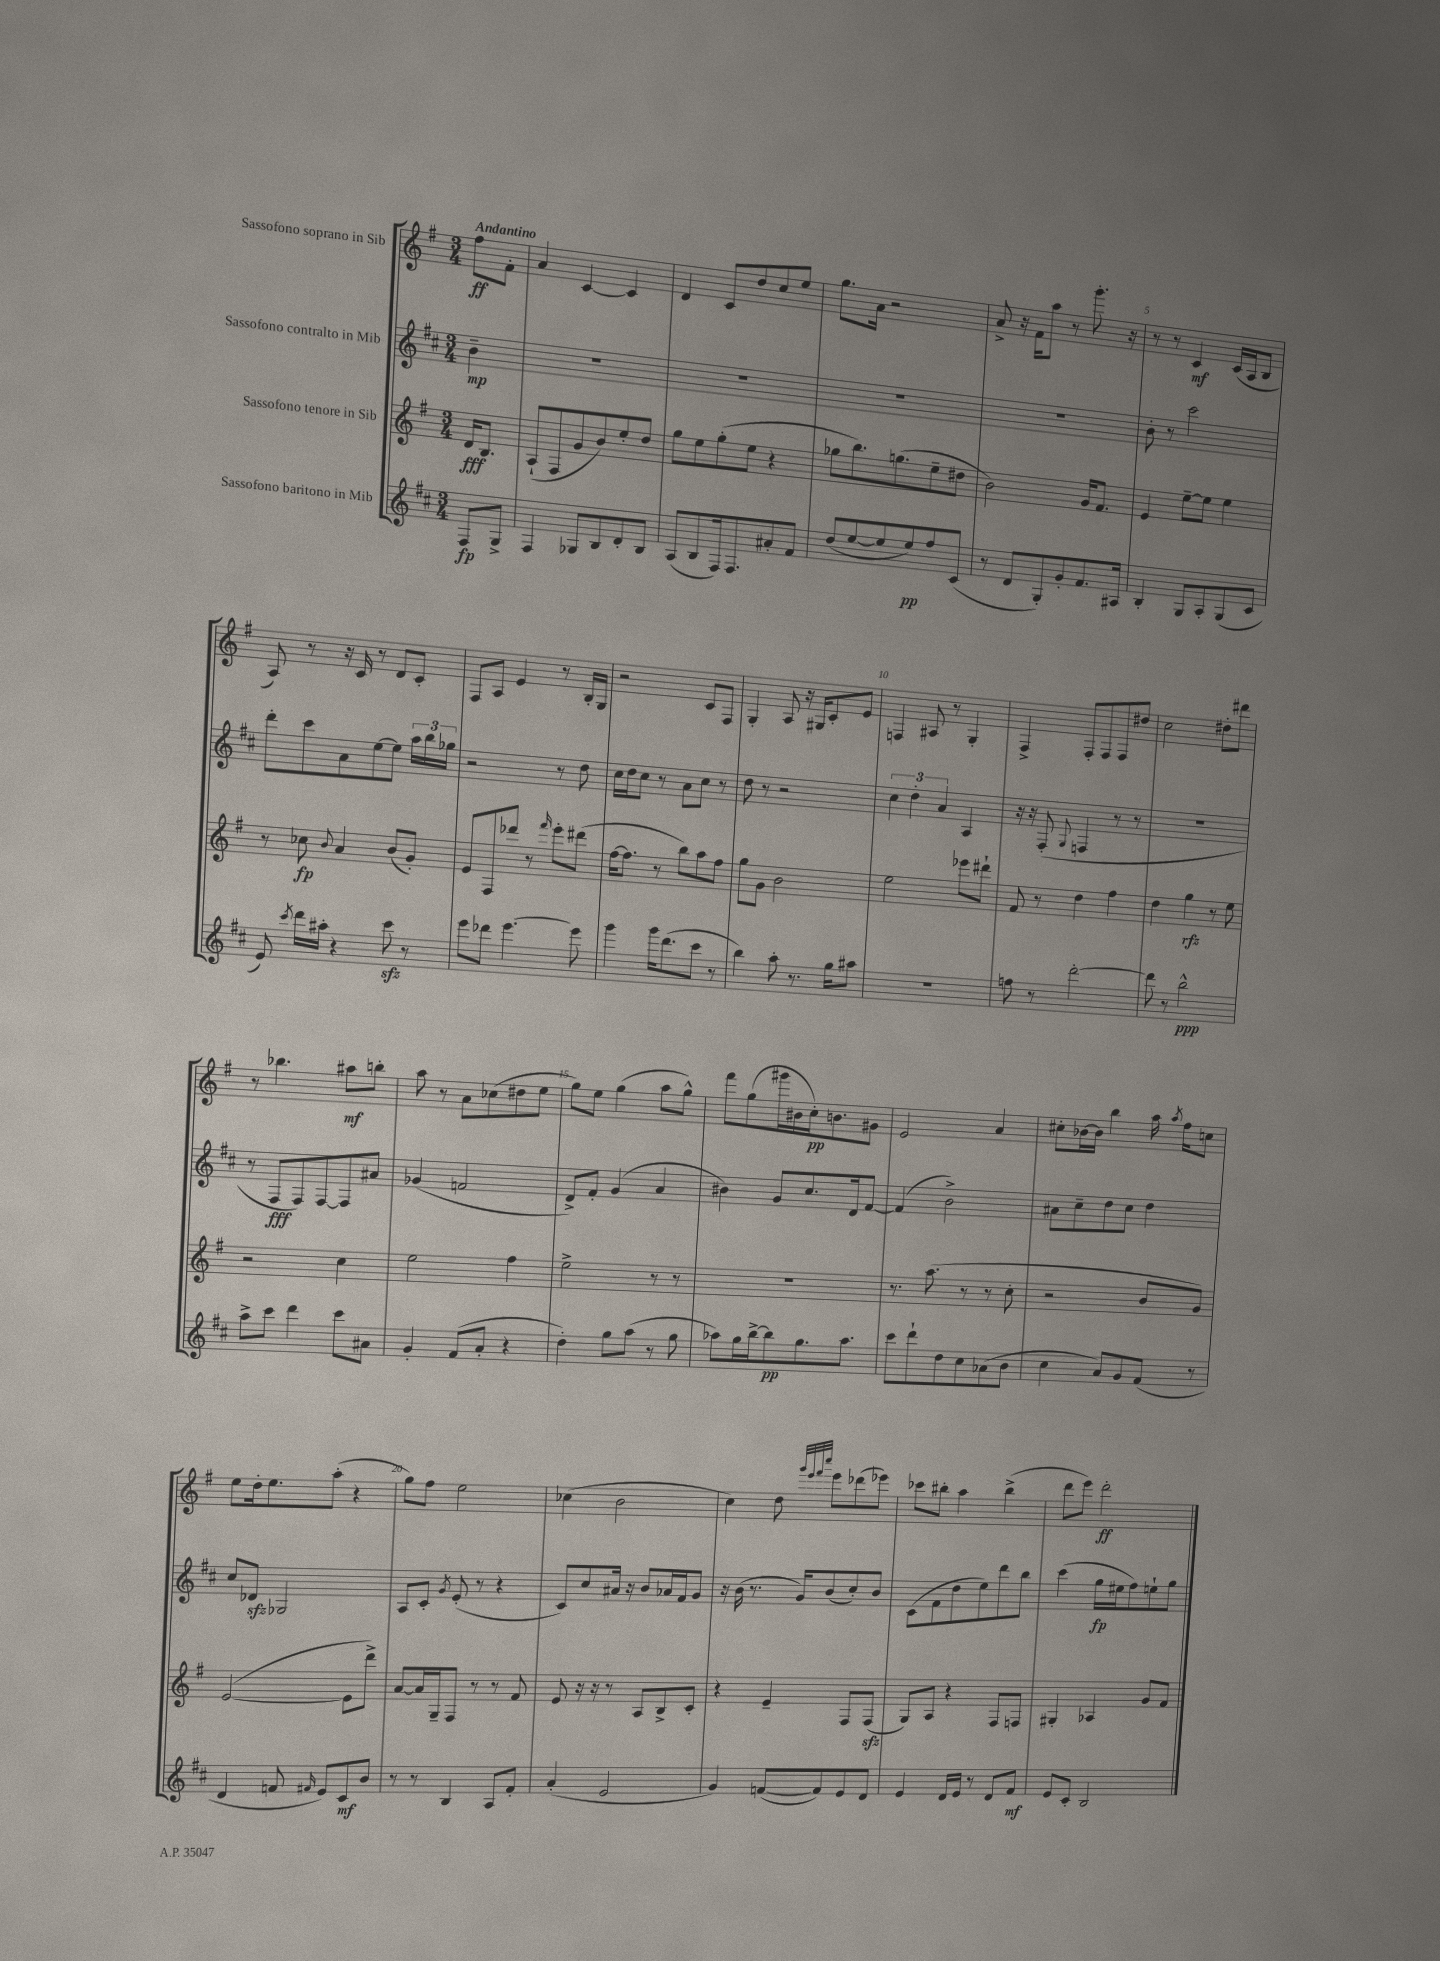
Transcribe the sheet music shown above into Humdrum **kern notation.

**kern	**dynam	**kern	**dynam	**kern	**dynam	**kern	**dynam
*part4	*part4	*part3	*part3	*part2	*part2	*part1	*part1
*staff4	*staff4	*staff3	*staff3	*staff2	*staff2	*staff1	*staff1
*I"Sassofono baritono in Mib	*	*I"Sassofono tenore in Sib	*	*I"Sassofono contralto in Mib	*	*I"Sassofono soprano in Sib	*
*clefG2	*	*clefG2	*	*clefG2	*	*clefG2	*
*k[f#c#]	*	*k[f#]	*	*k[f#c#]	*	*k[f#]	*
*M3/4	*	*M3/4	*	*M3/4	*	*M3/4	*
=	=	=	=	=	=	=	=
!	!	!	!	!	!	!LO:TX:a:B:t=Andantino	!
8F#/L	fp	16d/KL	fff	4b~\	mp	8ff#\L	ff
.	.	8.B/J	.	.	.	.	.
8G^/J	.	.	.	.	.	8f#'\J	.
=1	=1	=1	=1	=1	=1	=1	=1
4F#/	.	(8A`/L	.	2.r	.	4a/	.
.	.	8F#/	.	.	.	.	.
8G-X/L	.	8g/	.	.	.	[4c/	.
8B/	.	8b/)	.	.	.	.	.
8d'/	.	8ee'/	.	.	.	4c/]	.
8B/J	.	8dd/J	.	.	.	.	.
=2	=2	=2	=2	=2	=2	=2	=2
(8A/L	.	8gg\L	.	2.r	.	4d/	.
8B/	.	8ee\	.	.	.	.	.
16F#/k)	.	(8gg'\	.	.	.	8c/L	.
8.F#/	.	.	.	.	.	.	.
.	.	8ee\J	.	.	.	8dd/	.
8a#X'/	.	4r	.	.	.	8cc/	.
8f#/J	.	.	.	.	.	8ee/J	.
=3	=3	=3	=3	=3	=3	=3	=3
(8dd/L	.	8gg-X\L	.	2.r	.	8.gg\L	.
[8ee/	.	8.bb\)	.	.	.	.	.
.	.	.	.	.	.	16a\Jk	.
8ee/]	.	.	.	.	.	2r	.
.	.	(8.ggn\	.	.	.	.	.
8ee/)	pp	.	.	.	.	.	.
8ff#/	.	8ee~\	.	.	.	.	.
(8c#/J	.	8dd#X\J	.	.	.	.	.
=4	=4	=4	=4	=4	=4	=4	=4
8r	.	2b\)	.	2.r	.	8a^/	.
8d/L	.	.	.	.	.	16r	.
.	.	.	.	.	.	16f#\KL	.
8G'/)	.	.	.	.	.	8aa\J	.
8g'/	.	.	.	.	.	8r	.
8.f#/	.	16g/KL	.	.	.	8.ggg'\	.
.	.	8.f#/J	.	.	.	.	.
16A#X/Jk	.	.	.	.	.	16r	.
=5	=5	=5	=5	=5	=5	=5	=5
4B'/	.	4e/	.	8b'\	.	8r	.
.	.	.	.	8r	.	8r	.
8G/L	.	[8ee~\L	.	2ccc#\	.	4c/	mf
8A'/	.	8ee\J]	.	.	.	.	.
(8G/	.	4ee\	.	.	.	(16c/LL	.
.	.	.	.	.	.	16A/J	.
8c#/J	.	.	.	.	.	8B/J	.
!!LO:LB:g=z
=6	=6	=6	=6	=6	=6	=6	=6
8e/)	.	8r	.	8ddd'\L	.	8A/)	.
8qccc#/	.	.	.	.	.	.	.
16ddd\LL	.	8cc-X\	fp	8ccc#\	.	8r	.
16aa#X'\JJ	.	.	.	.	.	.	.
.	.	8qqb/	.	.	.	.	.
4r	.	4a/	.	8a\	.	16r	.
.	.	.	.	.	.	16c/	.
.	.	.	.	[8ee\	.	8r	.
8ccc#zz\	.	(8b/L	.	8ee\J]	.	8d/L	.
8r	.	8g'/J)	.	24aa\LL	.	8c'/J	.
.	.	.	.	24bb\	.	.	.
.	.	.	.	24gg-X\JJ	.	.	.
=7	=7	=7	=7	=7	=7	=7	=7
8eee\L	.	8e/L	.	2r	.	8F#/L	.
8ddd-X\J	.	8F#/	.	.	.	8A/J	.
[4.eee\	.	8ddd-X/J	.	.	.	4e/	.
.	.	8r	.	.	.	.	.
.	.	16qqfff#/	.	.	.	.	.
.	.	8eee'\L	.	8r	.	8r	.
8eee\]	.	(8ddd#X\J	.	8dd\	.	16B'/LL	.
.	.	.	.	.	.	16G/JJ	.
=8	=8	=8	=8	=8	=8	=8	=8
4ggg\	.	[16ff#\KL	.	16cc#\LL	.	2r	.
.	.	8.ff#\J]	.	16dd\J	.	.	.
.	.	.	.	8cc#\J	.	.	.
16ggg\KL	.	8r	.	8r	.	.	.
(8.ddd\	.	.	.	.	.	.	.
.	.	8bb\L)	.	8a\L	.	.	.
8ccc#\J	.	8aa\	.	8cc#\J	.	8c/L	.
8r	.	8ff#\J	.	8r	.	8F#/J	.
=9	=9	=9	=9	=9	=9	=9	=9
4bb\)	.	8gg\L	.	8dd\	.	4G'/	.
.	.	8g\J	.	8r	.	.	.
8aa'\	.	2b\	.	2r	.	8A/	.
8.r	.	.	.	.	.	16r	.
.	.	.	.	.	.	16G#X/KL	.
.	.	.	.	.	.	8c'/	.
16gg\KL	.	.	.	.	.	.	.
8aa#X\J	.	.	.	.	.	8e/J	.
=10	=10	=10	=10	=10	=10	=10	=10
2.r	.	2ee\	.	6cc#\	.	4Fn/	.
.	.	.	.	6dd'\	.	.	.
.	.	.	.	.	.	8A#X/	.
.	.	.	.	6a/	.	.	.
.	.	.	.	.	.	8r	.
.	.	8eee-X\L	.	4A/	.	4G'/	.
.	.	8ddd#X`\J	.	.	.	.	.
=11	=11	=11	=11	=11	=11	=11	=11
8ffn\	.	8f#/	.	16r	.	4F#^/	.
.	.	.	.	16r	.	.	.
8r	.	8r	.	(8F#'/	.	.	.
.	.	.	.	8qqG/	.	.	.
[2ddd'\	.	4dd\	.	4Fn/	.	8F#'/L	.
.	.	.	.	.	.	8F#/	.
.	.	4ff#\	.	8r	.	8F#/	.
.	.	.	.	8r	.	8dd#X/J	.
=12	=12	=12	=12	=12	=12	=12	=12
8ddd\]	.	4dd\	.	2.r	.	2cc\	.
8r	.	.	.	.	.	.	.
2bb^^\	ppp	4gg\	rfz	.	.	.	.
.	.	8r	.	.	.	8dd#X'\L	.
.	.	8ee\	.	.	.	8ddd#X\J	.
!!LO:LB:g=z
=13	=13	=13	=13	=13	=13	=13	=13
8aa^\L	.	2r	.	8r	.	8r	.
8ccc#\J	.	.	.	8F#/L	fff	4.bb-X\	.
4ddd\	.	.	.	8F#/)	.	.	.
.	.	.	.	[8F#/	.	.	.
8ccc#\L	.	4cc\	.	8F#/]	.	8aa#X\L	mf
8a#X\J	.	.	.	8a#X/J	.	8bbn'\J	.
=14	=14	=14	=14	=14	=14	=14	=14
4g'/	.	2ee\	.	(4g-X/	.	8aa\	.
.	.	.	.	.	.	8r	.
(8f#/L	.	.	.	2fn/	.	8a\L	.
8a'/J	.	.	.	.	.	(8cc-X\	.
4r	.	4ff#\	.	.	.	8dd#X\	.
.	.	.	.	.	.	8ee\J	.
=15	=15	=15	=15	=15	=15	=15	=15
4dd'\)	.	2ee^\	.	8d^/L)	.	8gg\L)	.
.	.	.	.	8f#'/J	.	8ee\J	.
8gg\L	.	.	.	(4g/	.	(4gg\	.
(8aa\J	.	.	.	.	.	.	.
8r	.	8r	.	4a/	.	8aa\L	.
8gg\	.	8r	.	.	.	8gg^^\J)	.
=16	=16	=16	=16	=16	=16	=16	=16
8aa-X\L)	.	2.r	.	4b#X\)	.	8fff#\L	.
16gg\L	.	.	.	.	.	(8gg\	.
[16bb^\J	.	.	.	.	.	.	.
8bb\]	pp	.	.	8g/L	.	16ggg#X\L	.
.	.	.	.	.	.	16b#X\	.
8.gg\	.	.	.	8.cc#/	.	16cc'\J)	pp
.	.	.	.	.	.	8.bn\	.
8.aa-\J	.	.	.	16d/k	.	.	.
.	.	.	.	[8f#/J	.	8g#X\J	.
=17	=17	=17	=17	=17	=17	=17	=17
8ccc#\L	.	8.r	.	(4f#/]	.	2e/	.
8ddd`\	.	.	.	.	.	.	.
.	.	(8.aa\	.	.	.	.	.
8dd\	.	.	.	2b^\)	.	.	.
8cc#\	.	8r	.	.	.	.	.
(8a-X\	.	8r	.	.	.	4a/	.
8b\J	.	8cc'\	.	.	.	.	.
=18	=18	=18	=18	=18	=18	=18	=18
4cc#\	.	2r	.	8a#X\L	.	8cc#X'\L	.
.	.	.	.	8cc#~\	.	[16b-X\L	.
.	.	.	.	.	.	16b-\JJ]	.
8a/L)	.	.	.	8dd\	.	4bb\	.
8g/	.	.	.	8cc#\J	.	.	.
(8f#/J	.	8b/L	.	4dd\	.	16aa\	.
.	.	.	.	.	.	8qaa/	.
.	.	.	.	.	.	16ff#\KL	.
8r	.	8g/J)	.	.	.	8ccn\J	.
!!LO:LB:g=z
=19	=19	=19	=19	=19	=19	=19	=19
4d/	.	([2e/	.	8cc#/L	.	8ee\L	.
.	.	.	.	8d-Xzz/J	.	16dd'\k	.
.	.	.	.	.	.	8.ee\	.
8fn/	.	.	.	2G-X/	.	.	.
16qqf#X/	.	.	.	.	.	.	.
8e/L)	.	.	.	.	.	(8aa'\J	.
8c#/	mf	8e\L]	.	.	.	4r	.
8b/J	.	8ddd^\J)	.	.	.	.	.
=20	=20	=20	=20	=20	=20	=20	=20
8r	.	[8a/L	.	8A/L	.	8gg\L)	.
8r	.	16a/L]	.	8c#'/J	.	8ff#\J	.
.	.	16G~/J	.	.	.	.	.
.	.	.	.	8qg/	.	.	.
4B/	.	8F#/J	.	(8e'/	.	2ee\	.
.	.	8r	.	8r	.	.	.
8A/L	.	8r	.	4r	.	.	.
8f#'/J	.	8f#/	.	.	.	.	.
=21	=21	=21	=21	=21	=21	=21	=21
(4a'/	.	8e/	.	8c#/L)	.	(4cc-X\	.
.	.	16r	.	8cc#/	.	.	.
.	.	16r	.	.	.	.	.
2e/	.	8r	.	16a#X/Jk	.	2b\	.
.	.	.	.	16r	.	.	.
.	.	8A/L	.	8b/L	.	.	.
.	.	8B^/	.	16a-X/L	.	.	.
.	.	.	.	16f#/J	.	.	.
.	.	8c'/J	.	8g/J	.	.	.
=22	=22	=22	=22	=22	=22	=22	=22
4g/)	.	4r	.	16r	.	4cc\)	.
.	.	.	.	(16b\	.	.	.
.	.	.	.	8.r	.	.	.
([8fn/L	.	4e~/	.	.	.	8dd\	.
.	.	.	.	16g/KL)	.	.	.
.	.	.	.	.	.	32qqggg/LLL	.
.	.	.	.	.	.	32qqeee/	.
.	.	.	.	.	.	32qqfff#/	.
.	.	.	.	.	.	32qqcccc/JJJ	.
8f/])	.	.	.	(8b/	.	8eee\L	.
8e/	.	8F#/L	.	8cc#'/)	.	(8ddd-X\	.
8d/J	.	(8F#zz/J	.	8b/J	.	8eee-X\J)	.
=23	=23	=23	=23	=23	=23	=23	=23
4e/	.	8G/L)	.	(8c#\L	.	8ccc-X\L	.
.	.	8A/J	.	8f#\	.	8bb#X'\J	.
16d/LL	.	4r	.	8dd\	.	4aa\	.
16e/JJ	.	.	.	.	.	.	.
8r	.	.	.	8ee\)	.	.	.
8d/L	.	8F#/L	.	8ddd\	.	(4bb#^\	.
8f#/J	mf	8Fn/J	.	8bb\J	.	.	.
=24	=24	=24	=24	=24	=24	=24	=24
8e/L	.	4G#X'/	.	(4ccc#\	.	8ddd\L	.
8c#'/J	.	.	.	.	.	8eee\J)	.
2B/	.	4A-X/	.	16gg\LL	fp	2ddd'\	ff
.	.	.	.	16ee#X\J	.	.	.
.	.	.	.	8ff#\)	.	.	.
.	.	8g/L	.	8een`\	.	.	.
.	.	8f#/J	.	8gg\J	.	.	.
==	==	==	==	==	==	==	==
*-	*-	*-	*-	*-	*-	*-	*-
